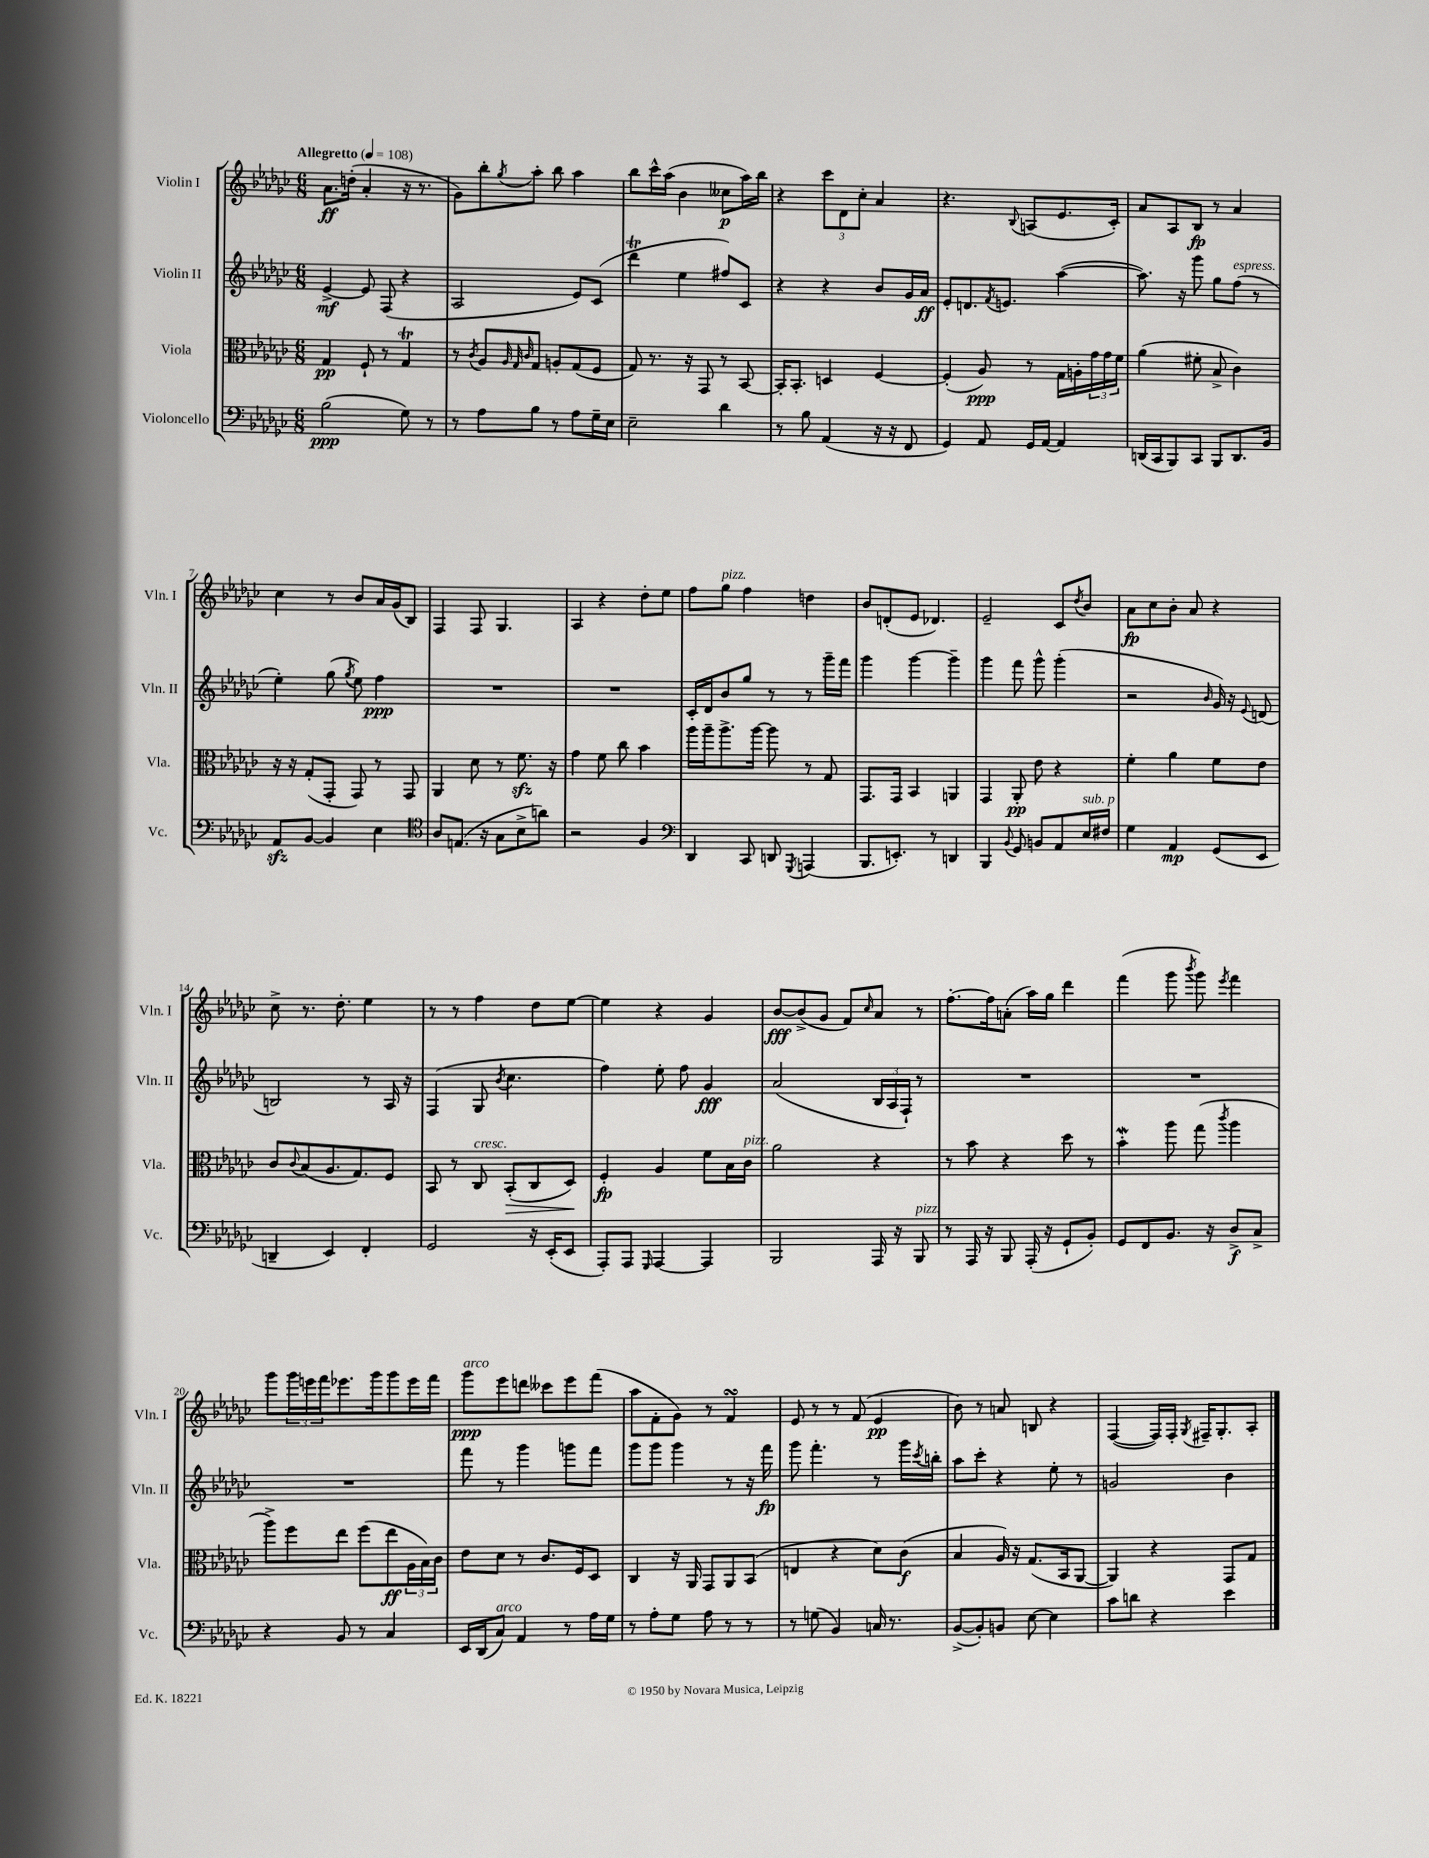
<<
\new StaffGroup <<
\new Staff = "s0" \with { instrumentName = "Violin I" shortInstrumentName = "Vln. I" } {
    \clef treble \key ges \major \numericTimeSignature \time 6/8 \tempo "Allegretto" 4 = 108
    aes'8.\ff d''16-.( aes'4-. r16 r8. |
    ges'8) bes''8-. \acciaccatura { ges''8 } aes''8-. bes''8 aes''4 |
    bes''8 ces'''16-^ aes''16( bes'4 ceses''8\p aes''16) bes''16 |
    r4 \tuplet 3/2 { ces'''8 des'8 ces''8-. } aes'4 |
    r4. \appoggiatura { bes8 } a8( ees'8. ces'16-.) |
    aes'8 aes8 bes8\fp r8 aes'4 |
    ces''4 r8 bes'8 aes'16 ges'16( bes8) |
    f4 f8 ges4. |
    aes4 r4 des''8-. ees''8 |
    f''8 ges''8^\markup { \italic "pizz." } f''4 d''4 |
    bes'8 d'8-.( ees'8 des'4.) |
    ees'2-- ces'8 \acciaccatura { des''8 } bes'8 |
    aes'8\fp ces''8 bes'8-. aes'8 r4 |
    ces''8-> r8. des''8.-. ees''4 |
    r8 r8 f''4 des''8 ees''8~ |
    ees''4 r4 ges'4 |
    bes'8~\fff bes'8->( ges'8 f'8) \grace { ces''16 } aes'8 r8 |
    f''8.~-. f''16 a'8-.( aes''16) ges''16 des'''4 |
    f'''4( ges'''8 \acciaccatura { bes'''8 } ges'''8) \acciaccatura { ees'''8 } f'''4 |
    ges'''8 \tuplet 3/2 { ges'''16 e'''16 f'''16 } ees'''8. ges'''16 ges'''8 ees'''16 f'''16 |
    ges'''8\ppp^\markup { \italic "arco" } ees'''8 d'''8 ceses'''8 ees'''8 f'''8( |
    aes''8 f'8-. ges'8) r8 f'4\turn |
    ees'8 r8 r8 f'8( ees'4\pp |
    bes'8) r8 a'8 b8 r4 |
    f4~( f16) f16-. \acciaccatura { ges8 } fis16-- ges8.-. aes8-. \bar "|." |
}
\new Staff = "s1" \with { instrumentName = "Violin II" shortInstrumentName = "Vln. II" } {
    \clef treble \key ges \major \numericTimeSignature \time 6/8
    ees'4~->\mf ees'8 f8( r4 |
    aes2 ees'8) ces'8( |
    des'''4\trill ees''4 fis''8) ces'8 |
    r4 r4 bes'8 ges'16 aes'16\ff |
    ees'8-. d'8. \acciaccatura { f'8 } e'8. aes''4~( |
    aes''8.) r16 ges'''8 ges''8 f''8^\markup { \italic "espress." }( r8 |
    ees''4-.) ges''8( \acciaccatura { ges''8 } ees''8) f''4\ppp |
    R2. |
    R2. |
    ces'16-. des'16 bes'8 ges''8 r8 r8 ges'''16-- f'''16 |
    ges'''4 ges'''4~ ges'''4-- |
    ges'''4 f'''8 ges'''8-^ ges'''4-.( |
    r2 \grace { bes'16 } ges'16) r16 \appoggiatura { ees'8 } d'8( |
    b2) r8 aes16 r16 |
    f4( ges8 \acciaccatura { bes'8 } ces''4. |
    f''4) ees''8-. f''8 ges'4\fff |
    aes'2( \tuplet 3/2 { bes16 aes16 f16-!) } r8 |
    R2. |
    R2. |
    R2. |
    f'''8 r8 ges'''4 g'''8 f'''8 |
    ges'''8 ges'''8 ges'''4 r8 r16 f'''16\fp |
    ges'''8 f'''4.-. r8 ges'''16 \acciaccatura { ces'''8 } b''16-. |
    aes''8 ces'''8-. r4 ees''8-. r8 |
    g'2 bes'4 \bar "|." |
}
\new Staff = "s2" \with { instrumentName = "Viola" shortInstrumentName = "Vla." } {
    \clef alto \key ges \major \numericTimeSignature \time 6/8
    ges4\pp f8-! r8 ges4\trill |
    r8 \acciaccatura { ces'8 } aes8 \grace { aes32 ges32 ces'32 } ges8 a8-. ges8( f8 |
    ges8) r8. r16 ges,8 r8 bes,8~ |
    bes,16-. bes,8.-. d4 f4~ |
    f4-.( aes8\ppp) r8 ges16 a16-. \tuplet 3/2 { ges'16 ges'16 f'16 } |
    aes'4( fis'8-. bes8-> ces'4) |
    r16 r16 ges8-.( ges,8-. ges,8) r8 ges,8 |
    aes,4 des'8 r8 f'8.\sfz r16 |
    ges'4 f'8 ces''8 bes'4 |
    aes''16 aes''16-- aes''8.-> aes''16~ aes''8 r8 ges8 |
    ges,8. ges,16 bes,4 a,4 |
    ges,4 aes,8-.\pp ees'8 r4 |
    f'4-. aes'4 f'8 ees'8 |
    ces'8 \appoggiatura { ces'8 } bes8( aes8. ges8.) f8 |
    bes,8 r8 ces8^\markup { \italic "cresc." } bes,8-.\>( ces8 des8\!) |
    f4-.\fp aes4 f'8 bes16 ces'16^\markup { \italic "pizz." } |
    aes'2 r4 |
    r8 bes'8 r4 des''8 r8 |
    bes'4-.\mordent aes''8 ges''8( \acciaccatura { ces'''8 } aes''4 |
    aes''8->) f''8 ees''8 f''8( ees''8\ff \tuplet 3/2 { aes16 bes16) ces'16 } |
    ees'8 des'8 r8 ces'8. f16 des8 |
    ces4 r16 aes,16 ges,8 aes,8 bes,8( |
    e4 r4 des'8) ces'8\f( |
    bes4 aes16) r16 ges8.( bes,16 aes,8~ |
    aes,4) r4 ges,8 ges8 \bar "|." |
}
\new Staff = "s3" \with { instrumentName = "Violoncello" shortInstrumentName = "Vc." } {
    \clef bass \key ges \major \numericTimeSignature \time 6/8
    bes2\ppp( ges8) r8 |
    r8 aes8 bes8 r8 aes8 ges16-- ees16 |
    ees2-- des'4 |
    r8 bes8 aes,4( r16 r16 f,8 |
    ges,4) aes,8 ges,16 aes,16~ aes,4 |
    d,16( ces,16 bes,,8) ces,8 bes,,8 d,8. bes,16 |
    aes,8\sfz bes,8~ bes,4 ees4 |
    \clef tenor aes8 e8.( r16 ges8 bes8-> a'8) |
    r2 f4 |
    \clef bass des,4 ces,8 d,8 \acciaccatura { ges,,8 } a,,4( |
    bes,,8. e,8.-.) r8 d,4 |
    bes,,4 \appoggiatura { bes,8 } ges,8 b,8 aes,8 ees16^\markup { \italic "sub. p" } fis16 |
    ges4 aes,4\mp ges,8( ees,8 |
    d,4-- ees,4) f,4-. |
    ges,2 r16 ees,16-.( ees,8 |
    aes,,8-.) aes,,8 \grace { ges,,16 } aes,,4~ aes,,4 |
    bes,,2 aes,,16 r16 bes,,8^\markup { \italic "pizz." } |
    r8 aes,,16 r16 bes,,8 aes,,16-.( r16 ges,8-! bes,8-.) |
    ges,8 f,8 bes,8. r16 des8->\f ces8-> |
    r4 bes,8 r8 ces4 |
    ees,16 des,16( ces8^\markup { \italic "arco" }) aes,4 r8 aes16 ges16 |
    r8 aes8-. ges8 aes8 r8 r8 |
    r8 g8( bes,4) c16 r8. |
    bes,8~->( bes,8-.) b,8 ees8~ ees4 |
    ces'8 d'8 r4 ees'4 \bar "|." |
}
>>
>>
